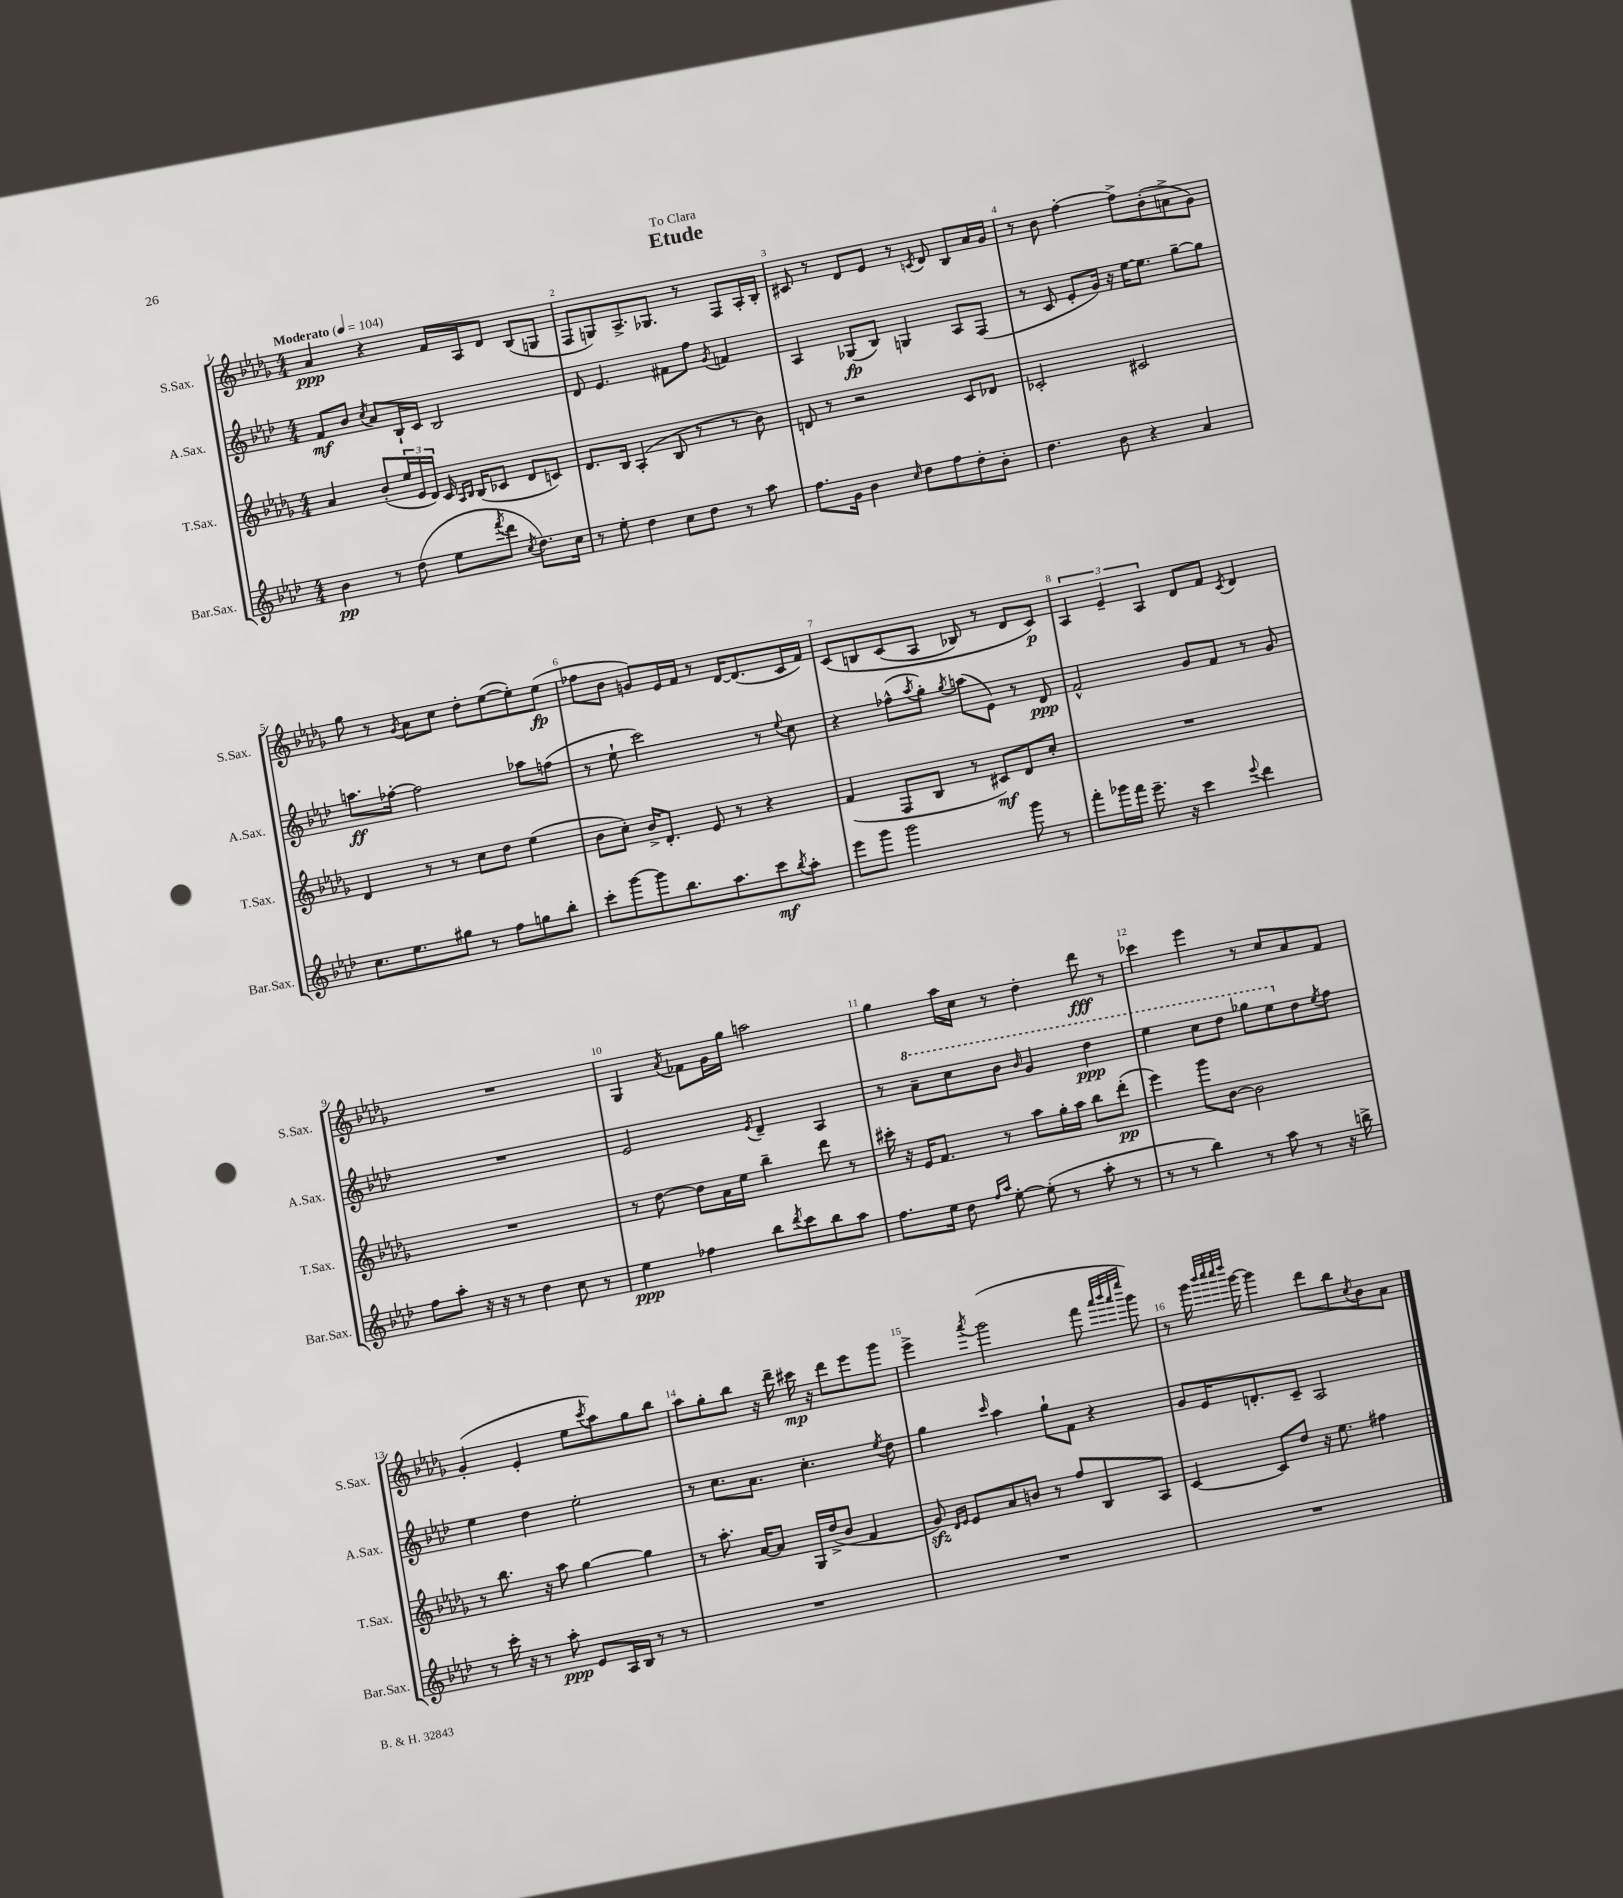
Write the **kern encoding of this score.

**kern	**dynam	**kern	**dynam	**kern	**dynam	**kern	**dynam
*part4	*part4	*part3	*part3	*part2	*part2	*part1	*part1
*staff4	*staff4	*staff3	*staff3	*staff2	*staff2	*staff1	*staff1
*I"Bar.Sax.	*	*I"T.Sax.	*	*I"A.Sax.	*	*I"S.Sax.	*
*I'Bar.Sax.	*	*I'T.Sax.	*	*I'A.Sax.	*	*I'S.Sax.	*
*clefG2	*	*clefG2	*	*clefG2	*	*clefG2	*
*k[b-e-a-d-]	*	*k[b-e-a-d-g-]	*	*k[b-e-a-d-]	*	*k[b-e-a-d-g-]	*
*M4/4	*	*M4/4	*	*M4/4	*	*M4/4	*
*MM104	*	*MM104	*	*MM104	*	*MM104	*
=1	=1	=1	=1	=1	=1	=1	=1
!	!	!	!	!	!	!LO:TX:a:B:t=Moderato	!
4b-\	pp	4a-/	.	8f/L	mf	4a-/	ppp
.	.	.	.	8b-/J	.	.	.
.	.	.	.	8qcc/	.	.	.
8r	.	(8b-'/L	.	8a-/L	.	4r	.
(8dd-\	.	24ee-/L	.	16B-`/L	.	.	.
.	.	24e-/	.	.	.	.	.
.	.	.	.	16c/JJ	.	.	.
.	.	24d-/JJ)	.	.	.	.	.
8ee-\L	.	16c/	.	2B-/	.	16f/LL	.
.	.	16qqA-/LL	.	.	.	.	.
.	.	16qqB-/JJ	.	.	.	.	.
.	.	(16B-/KL	.	.	.	16A-/J	.
8qfff/	.	.	.	.	.	.	.
8ddd-\J	.	8c-X/J	.	.	.	8d-/J	.
8qcc/	.	.	.	.	.	.	.
8.dd-\L)	.	8d-/L	.	.	.	(8B-/L	.
.	.	8cn/J)	.	.	.	8Gn/J	.
16cc\Jk	.	.	.	.	.	.	.
=2	=2	=2	=2	=2	=2	=2	=2
8r	.	8.d-/L	.	8d-/	.	8F/L	.
8ee-'\	.	.	.	4.e-/	.	8Gn/)	.
.	.	16B-/Jk	.	.	.	.	.
4dd-\	.	(4A-'/	.	.	.	8.A-^/	.
.	.	.	.	.	.	8.G-X/J	.
8cc\L	.	8B-/	.	8f#X\L	.	.	.
8dd-\J	.	8r	.	8ff\J	.	8r	.
.	.	.	.	8qg/	.	.	.
8r	.	8r	.	4fn/	.	8F/L	.
8aa-\	.	8b-\)	.	.	.	16A-'/L	.
.	.	.	.	.	.	16B-'/JJ	.
=3	=3	=3	=3	=3	=3	=3	=3
8.ff\L	.	8dn/	.	4A-/	.	8c#X/	.
.	.	8r	.	.	.	8r	.
16g\Jk	.	.	.	.	.	.	.
4b-\	.	2r	.	(8G-X/L	fp	8d-/L	.
.	.	.	.	8B-/J)	.	8e-/J	.
16qqcc/	.	.	.	.	.	.	.
8dd-\L	.	.	.	4Gn/	.	8r	.
.	.	.	.	.	.	8qcn/	.
8ff\	.	.	.	.	.	8d-/	.
8dd-'\	.	8c/L	.	8A-/L	.	8B-/L	.
8b-'\J	.	8d-X/J	.	(8F/J	.	16a-/L	.
.	.	.	.	.	.	16g-/JJ	.
=4	=4	=4	=4	=4	=4	=4	=4
4.dd-\	.	2c-X'/	.	8r	.	8r	.
.	.	.	.	8c/	.	8b-\	.
.	.	.	.	8e-'/L	.	[4ff'\	.
8b-\	.	.	.	16g/Jk)	.	.	.
.	.	.	.	16r	.	.	.
4r	.	2c#X/	.	[16ee-\KL	.	8ff^\L]	.
.	.	.	.	8.ee-\J]	.	.	.
.	.	.	.	.	.	(8b-'\	.
4a-/	.	.	.	[8gg~\L	.	8an^\	.
.	.	.	.	8gg\J]	.	8g-\J)	.
!!LO:LB:g=z
=5	=5	=5	=5	=5	=5	=5	=5
8.cc\L	.	4d-/	.	8.aan\L	ff	8gg-\	.
.	.	.	.	.	.	8r	.
8.ee-\	.	.	.	[16ff-X'\Jk	.	.	.
.	.	.	.	.	.	8qg-/	.
.	.	8r	.	2ff-\]	.	8a-\L	.
8gg#X\J	.	8r	.	.	.	8cc\J	.
8r	.	8cc\L	.	.	.	8dd-'\L	.
8ff\L	.	8dd-\J	.	.	.	([8ee-\	.
8ggn\	.	(4ee-\	.	8aa-X\L	.	8ee-'\])	.
8bb-'\J	.	.	.	(8ffn\J	.	(8ee-\J	fp
=6	=6	=6	=6	=6	=6	=6	=6
8ccc'\L	.	8b-\L	.	8r	.	8ff-X\L	.
[8ggg\	.	8cc'\J)	.	8ee-`\	.	8b-\J	.
8ggg\]	.	16b-^/KL	.	2ccc\)	.	8gn/L)	.
.	.	8.d-'/J	.	.	.	.	.
8.bb-\	.	.	.	.	.	16e-/L	.
.	.	.	.	.	.	16f/JJ	.
.	.	8e-/	.	.	.	8r	.
8.aa-\	.	.	.	.	.	.	.
.	.	8r	.	.	.	[16d-/KL	.
.	.	.	.	.	.	(8.d-/]	.
8ccc\	mf	4r	.	8r	.	.	.
8qbb-/	.	.	.	8qqee-/	.	.	.
8aa-'\J	.	.	.	8cc\	.	16c/L	.
.	.	.	.	.	.	16f/JJ)	.
=7	=7	=7	=7	=7	=7	=7	=7
8eee-\L	.	(4f/	.	4r	.	(8c/L	.
8ggg\J	.	.	.	.	.	8Bn/	.
2ggg\	.	8F/L	.	(8ff-X^^\L	.	(8c/	.
.	.	.	.	8qaa-/	.	.	.
.	.	8B-/J	.	8gg'\J)	.	8A-/J	.
.	.	.	.	8qgg/	.	.	.
.	.	8r	.	(8aan\L	.	8B-X/)	.
.	.	8c#X/L)	mf	8e-\J)	.	8r	.
8ggg\	.	8d-/	.	8r	.	8d-/L	.
8r	.	8cc'/J	.	8d-/	ppp	8c/J)	p
=8	=8	=8	=8	=8	=8	=8	=8
8fff'\L	.	1r	.	2f^^/	.	6A-/	.
16ggg-X\L	.	.	.	.	.	.	.
.	.	.	.	.	.	6e-~/	.
16fff\JJ	.	.	.	.	.	.	.
8.eee-~\	.	.	.	.	.	.	.
.	.	.	.	.	.	6A-/	.
16r	.	.	.	.	.	.	.
4ccc\	.	.	.	8g/L	.	8d-/L	.
.	.	.	.	8f/J	.	8f/J	.
8qqeee-/	.	.	.	.	.	8qc/	.
4ddd-\	.	.	.	8r	.	4d-/	.
.	.	.	.	8g/	.	.	.
!!LO:LB:g=z
=9	=9	=9	=9	=9	=9	=9	=9
8ff\L	.	1r	.	1r	.	1r	.
8aa-'\J	.	.	.	.	.	.	.
16r	.	.	.	.	.	.	.
16r	.	.	.	.	.	.	.
8r	.	.	.	.	.	.	.
4dd-\	.	.	.	.	.	.	.
8cc\	.	.	.	.	.	.	.
8r	.	.	.	.	.	.	.
=10	=10	=10	=10	=10	=10	=10	=10
4ee-\	ppp	8r	.	2e-/	.	4G-/	.
.	.	[8dd-\	.	.	.	.	.
.	.	.	.	.	.	8qa-/	.
4ff-X\	.	8dd-\L]	.	.	.	8f-X\L	.
.	.	16a-\L	.	.	.	16g-\L	.
.	.	16ee-\JJ	.	.	.	16gg-\JJ	.
.	.	.	.	8qe-/	.	.	.
8bb-\L	.	4bb-~\	.	4d-~/	.	2aan\	.
8qddd-/	.	.	.	.	.	.	.
8ccc\	.	.	.	.	.	.	.
8bb-\	.	8ddd-\	.	4A-/	.	.	.
8aa-\J	.	8r	.	.	.	.	.
=11	=11	=11	=11	=11	=11	=11	=11
8.ff\L	.	16ccc#X'\	.	8r	.	4gg-\	.
.	.	16r	.	.	.	.	.
*	*	*	*	*8va	*	*	*
.	.	16e-/KL	.	8aa-~\L	.	.	.
16ee-\Jk	.	8.f/J	.	.	.	.	.
8dd-\	.	.	.	8ccc\	.	16aa-\LL	.
.	.	.	.	.	.	16cc\JJ	.
16qqff/LL	.	.	.	.	.	.	.
16qqaa-/JJ	.	.	.	.	.	.	.
[8ee-'\	.	8r	.	8bb-\J	.	8r	.
.	.	.	.	16qqbb-/	.	.	.
(8ee-'\]	.	8aa-\L	.	4gg/	.	4dd-'\	.
8r	.	16gg-'\L	.	.	.	.	.
.	.	16aa-\JJ	.	.	.	.	.
8aa-'\	.	8bb-\L	.	4ddd-\	ppp	8ddd-\	fff
8r	.	(8ddd-'\J	pp	.	.	8r	.
=12	=12	=12	=12	=12	=12	=12	=12
8r	.	4eee-\)	.	4eee-\	.	4ccc-X\	.
8r	.	.	.	.	.	.	.
4bb-\)	.	8ggg-\L	.	8ccc\L	.	4eee-\	.
.	.	[8b-\J	.	8ddd-\J	.	.	.
8r	.	2b-\]	.	8ggg-X\L	.	8r	.
8aa-\	.	.	.	8eee-\	.	8cc/L	.
*	*	*	*	*X8va	*	*	*
8r	.	.	.	8dd-\	.	8a-/	.
.	.	.	.	8qee-/	.	.	.
16r	.	.	.	8ff\J	.	8f/J	.
16bbn^\	.	.	.	.	.	.	.
!!LO:LB:g=z
=13	=13	=13	=13	=13	=13	=13	=13
8r	.	8r	.	4ee-\	.	(4g-'/	.
16ccc'\	.	8.bb-\	.	.	.	.	.
16r	.	.	.	.	.	.	.
8r	.	.	.	4dd-\	.	4e-'/	.
.	.	16r	.	.	.	.	.
8aa-'\	ppp	8aa-\	.	.	.	.	.
8e-/L	.	[4gg-\	.	2ee-'\	.	8ee-\L	.
.	.	.	.	.	.	8qccc/	.
16A-/L	.	.	.	.	.	8aa-\)	.
16B-/JJ	.	.	.	.	.	.	.
8r	.	4gg-\]	.	.	.	8gg-\	.
8r	.	.	.	.	.	8bb-\J	.
=14	=14	=14	=14	=14	=14	=14	=14
1r	.	8r	.	8r	.	8aa-\L	.
.	.	8.aa-'\	.	8.cc\L	.	8gg-'\	.
.	.	.	.	.	.	8bb-\J	.
.	.	[16a-/KL	.	8.a-\J	.	.	.
.	.	8a-/J]	.	.	.	16r	.
.	.	.	.	.	.	16ddd-~\	.
.	.	16G-/LL	.	4.cc'\	.	16ccc#X\	mp
.	.	(16dd-^/J	.	.	.	16r	.
.	.	8b-/J	.	.	.	8ddd-\L	.
.	.	4f/	.	.	.	8eee-\	.
.	.	.	.	8qee-/	.	.	.
.	.	.	.	8dd-\	.	8ggg-\J	.
=15	=15	=15	=15	=15	=15	=15	=15
1r	.	8g-zz/)	.	4gg\	.	4eee-^\	.
.	.	16qqd-/LL	.	.	.	.	.
.	.	16qqe-/JJ	.	.	.	.	.
.	.	8e-/L	.	.	.	.	.
.	.	.	.	16qqccc/	.	8qaaa-/	.
.	.	8a-/	.	4aa-\	.	(2ggg-\	.
.	.	8bn/J	.	.	.	.	.
.	.	8r	.	8gg`\L	.	.	.
.	.	8ff/L	.	8f\J	.	.	.
.	.	8B-/	.	4r	.	8fff\	.
.	.	.	.	.	.	32qqaaa-/LLL	.
.	.	.	.	.	.	32qqbbb-/	.
.	.	.	.	.	.	32qqaaa-/	.
.	.	.	.	.	.	32qqeeee-/JJJ	.
.	.	8A-/J	.	.	.	8ggg-\)	.
=16	=16	=16	=16	=16	=16	=16	=16
1r	.	[4c/	.	8g/L	.	8r	.
.	.	.	.	16e-/K	.	16ggg-\	.
.	.	.	.	.	.	32qqbbb-/LLL	.
.	.	.	.	.	.	32qqcccc/	.
.	.	.	.	.	.	32qqcccc/	.
.	.	.	.	.	.	32qqdddd-/JJJ	.
.	.	.	.	8.dn'/	.	[16ggg-\	.
.	.	8c/L]	.	.	.	4ggg-\]	.
.	.	8dd-/J	.	8c~/J	.	.	.
.	.	16r	.	2A-/	.	8ddd-\L	.
.	.	8.ee-\	.	.	.	.	.
.	.	.	.	.	.	8bb-\	.
.	.	.	.	.	.	8qcc/	.
.	.	4ff#X\	.	.	.	8b-\	.
.	.	.	.	.	.	8a-\J	.
==	==	==	==	==	==	==	==
*-	*-	*-	*-	*-	*-	*-	*-
